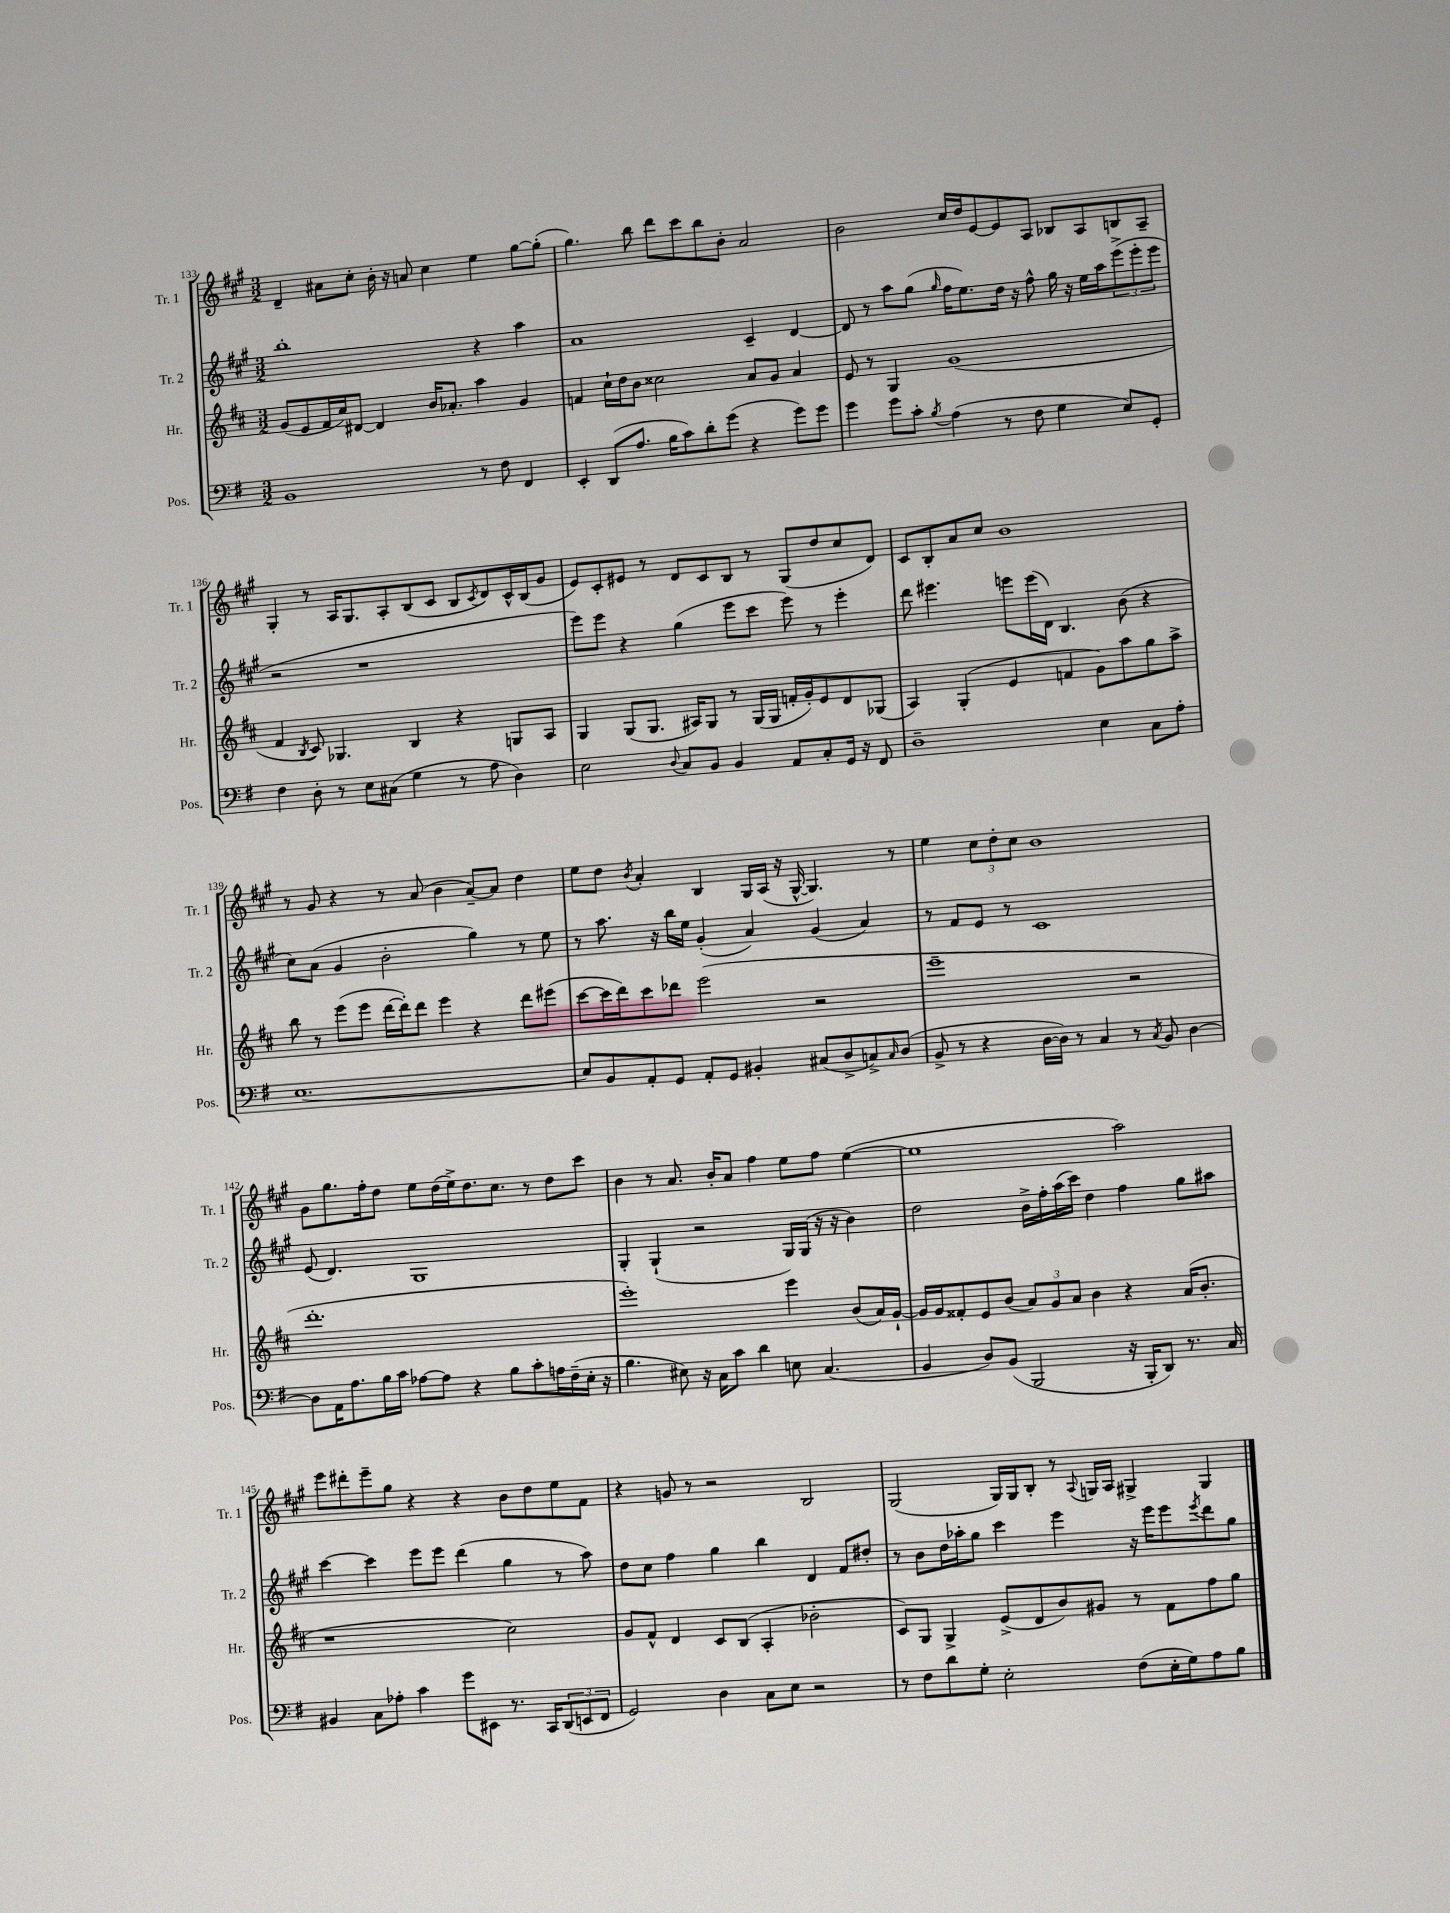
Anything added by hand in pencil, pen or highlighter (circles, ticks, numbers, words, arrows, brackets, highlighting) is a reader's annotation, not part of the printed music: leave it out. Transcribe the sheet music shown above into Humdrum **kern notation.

**kern	**kern	**kern	**kern
*staff4	*staff3	*staff2	*staff1
*clefF4	*clefG2	*clefG2	*clefG2
*k[f#]	*k[f#c#]	*k[f#c#g#]	*k[f#c#g#]
*M3/2	*M3/2	*M3/2	*M3/2
1BB	(8g	1bb'	4d~
.	8e	.	.
.	16f#	.	8a#
.	16cc#)	.	.
.	[8d#	.	8cc#'
.	4d#]	.	16b'
.	.	.	16r
.	.	.	8a
.	16b	.	4cc#
.	8.a-'	.	.
8r	4aa	4r	4ee
8F#	.	.	.
4FF#	4g	4aa	[8gg#
.	.	.	(8gg#']
=	=	=	=
4EE'	4f	1a	4.gg#)
(8DD	16cc#`	.	.
.	16dd	.	.
8.A	8b	.	8bb
.	2cc##	.	8ddd
16B	.	.	.
8c)	.	.	8ccc#
8d'	.	.	8bb
(8g	.	.	8b'
4r	8a	4c#~	2a
.	8g	.	.
8g)	4a	[4d	.
8g	.	.	.
=	=	=	=
4g	8e	8d]	2b
.	8r	8r	.
8g	4G	8aa	.
8c'	.	(8gg#	.
8qB	.	16qqgg#	.
(4A	(1g	16ff#	16cc#
.	.	8.ee)	16dd
.	.	.	[8e
8r	.	16dd	8e]
.	.	16r	.
8F#	.	8ff#^^	8A
4G	.	16gg#	8B-
.	.	16r	.
.	.	16ee	8A
.	.	16aa	.
8E)	.	(12eee^	8B
.	.	12eee'	.
8GG'	.	.	8A~
.	.	12eee	.
=	=	=	=
4F#	4f#	2r	4G#'
.	8qB	.	.
8D'	8c#)	.	8r
8r	4.G-	.	16A
.	.	.	8.G#
8E	.	1r	.
(8C#	.	.	8A'
4G	4B	.	(8B
.	.	.	8c#
8r	4r	.	8B
.	.	.	8qc#
8A	.	.	8d)
4D)	8G	.	16c#^^
.	.	.	(16B
.	8A	.	8g#
=	=	=	=
2E	4G	8eee)	8e)
.	.	8eee	8c#'
.	(8G	4r	8e#
.	8.G	.	8r
8qqD	.	.	.
8C	.	(4gg#	8d
.	16A#)	.	.
8BB	8G	.	8c#
4BB	8r	8eee	8B
.	(16G	8ccc#	8r
.	16G	.	.
8AA	16f'	8eee)	(8G#
.	16g')	.	.
8C'	8e	8r	8dd
16GG	8d	4eee'	8cc#
16r	.	.	.
8FF#	(8G-	.	8d)
=	=	=	=
1D~	4A)	8ddd	8c#
.	.	4.eee#	8B'
.	(4G'	.	8a
.	.	.	8cc#
.	4e	8eee	1b
.	.	(16eee	.
.	.	16d)	.
.	4f	4.B	.
4E	8g)	.	.
.	8aa	(8b	.
8C	8gg	4r	.
8A'	8aa^	.	.
=	=	=	=
[1.E	8bb	8cc#)	8r
.	8r	(8a	8g#
.	(8eee	4g#	4r
.	8eee	.	.
.	[16ddd	2b'	8r
.	16ddd'])	.	.
.	8ddd	.	(8a
.	4eee	.	4b
.	4r	4gg#)	[8a~)
.	.	.	8a]
.	8ddd	8r	4dd
.	(8eee#	8ee	.
=	=	=	=
8E]	[8ccc#	8r	8ee
8BB	16ccc#]	8.aa	8dd
.	16ddd)	.	.
.	.	.	8qb
8AA'	8ccc#	.	4a'
.	.	16r	.
8GG	8ddd-	16bb	.
.	.	16ee	.
8AA'	(2eee	(4g#'	4B
8GG	.	.	.
4BB#'	.	4a)	16G#
.	.	.	(16A
.	.	.	16r
.	.	.	[16G#^^
(8C#	2r	(4g#	4.G#])
8D^	.	.	.
8C^)	.	4a)	.
16qqC	.	.	.
(8D	.	.	8r
=	=	=	=
8BB^	1eee~	8r	4ee
8r	.	8f#	.
4r	.	8e	12cc#
.	.	.	12dd'
.	.	8r	.
.	.	.	12cc#
[16D	.	1c#	1b
16D])	.	.	.
8r	.	.	.
4C	.	.	.
8r	2r	.	.
8qC	.	.	.
8BB	.	.	.
[4D	.	.	.
=	=	=	=
8D]	1.ddd'	(8e	8g#
16AA	.	4.d)	8.gg#
8.A	.	.	.
.	.	.	16ff#'
16B	.	.	8dd
16c	.	.	.
[8A-	.	1G#	8ee
8A-]	.	.	(16dd
.	.	.	16ee^)
4r	.	.	8.dd
.	.	.	8.cc#
8B	.	.	.
8c'	.	.	8r
16A	.	.	8dd
(16F#~	.	.	.
16E'	.	.	8ccc#
16r	.	.	.
=	=	=	=
4.B	1eee')	4G#'	4b
.	.	(4G#`	8r
8E#)	.	.	8.a
16r	.	2r	.
16C	.	.	16b'
8c	.	.	8a
4d	.	.	4ff#
8E	4eee	16G#)	8ee
.	.	(16G#	.
(4.C	.	16r	8ff#
.	.	16r	.
.	(8b	4b)	([4ee
.	16a)	.	.
.	[16g`	.	.
=	=	=	=
4BB	16g]	2dd	1ee]
.	16g	.	.
.	8f##'	.	.
8D)	8e	.	.
(8BB	(8b	.	.
2BBB	12a)	16b^	.
.	.	16ff#'	.
.	12g	.	.
.	.	(16aa	.
.	12a	.	.
.	.	16ccc#)	.
.	4b	4dd	.
16r	4r	4ff#	2aa)
16BBB'	.	.	.
8DD)	.	.	.
8.r	(16a	8gg#	.
.	8.b'	.	.
.	.	8aa#	.
16C	.	.	.
=	=	=	=
4BB#	1r	[4ccc#	8eee
.	.	.	8ddd#'
8C	.	4ccc#]	8eee~
8A-'	.	.	8gg#
4c	.	8eee	4r
.	.	8eee	.
8g	.	(4ddd	4r
8EE#	.	.	.
8.r	2cc#)	4gg#	8b
.	.	.	8dd
16CC	.	.	.
(12DD	.	8r	8ee
12EE	.	.	.
.	.	8aa)	8f#
12FF#	.	.	.
=	=	=	=
2GG)	8g	8dd	4r
.	8f#^^	8cc#	.
.	4d	4ff#	8g
.	.	.	8r
4D	8c#	4gg#	2r
.	(8B	.	.
8C	4A'	4bb	.
8E	.	.	.
2r	2b-'	4d	2B
.	.	8f#	.
.	.	8dd#'	.
=	=	=	=
8r	8c#)	8r	(2G#
8F#	8G	8b	.
8d	4G^	16dd	.
.	.	16aa-'	.
8G'	.	8gg#	.
2E'	(8e^	4ccc#	16G#)
.	.	.	16G#
.	8d	.	8B'
.	8b)	4eee	8r
.	.	.	8qqA
.	8g#	.	16G
.	.	.	16A
(8F#	8r	16r	4G#^
.	.	16eee	.
16E'	8f#	8eee	.
16G)	.	.	.
.	.	8qeee	.
8A	8ff#	8ddd	4G#
8B	8gg	8gg#	.
==	==	==	==
*-	*-	*-	*-
